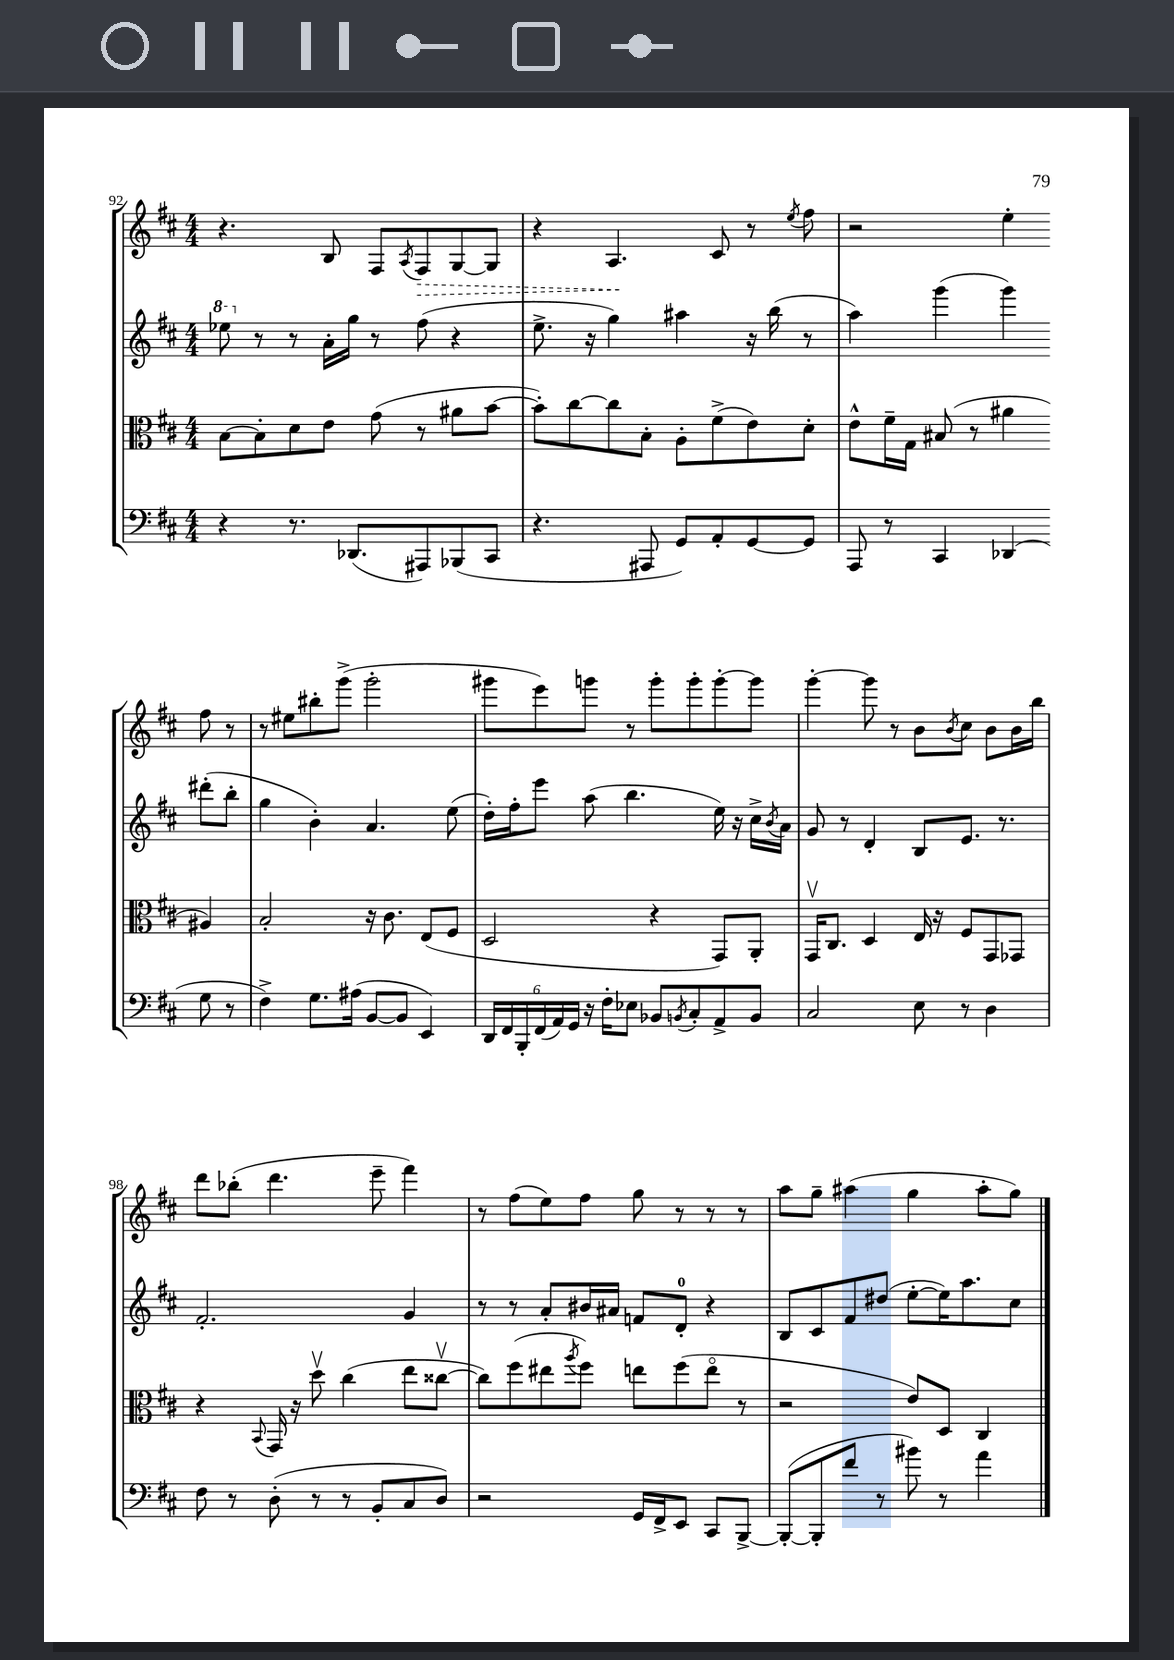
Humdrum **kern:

**kern	**kern	**kern	**kern
*staff4	*staff3	*staff2	*staff1
*clefF4	*clefC3	*clefG2	*clefG2
*k[f#c#]	*k[f#c#]	*k[f#c#]	*k[f#c#]
*M4/4	*M4/4	*M4/4	*M4/4
4r	[8B	8eee-	4.r
.	8B']	8r	.
8.r	8d	8r	.
.	8e	16a'	8B
(8.DD-	.	16gg	.
.	(8g	8r	8F#
.	.	.	8qA
8AAA#)	8r	(8ff#	8F#
(8BBB-	8a#	4r	[8G
8CC#	[8b	.	8G]
=	=	=	=
4.r	8b'])	8.ee^	4r
.	[8cc#	.	.
.	.	16r	.
.	8cc#]	4gg)	4.A
8AAA#	8B'	.	.
8GG)	8A'	4aa#	.
8AA'	(8f#^	.	8c#
[8GG	8e)	16r	8r
.	.	(16bb	.
.	.	.	8qee
8GG]	8d'	8r	8ff#
=	=	=	=
8AAA	8e^^	4aa)	2r
8r	16f#~	.	.
.	16G	.	.
4CC#	(8B#	(4ggg	.
.	8r	.	.
(4DD-	4a#	4ggg)	4ee'
8G	4A#)	(8ddd#'	8ff#
8r	.	8bb'	8r
=	=	=	=
4F#^)	2B'	4gg	8r
.	.	.	8ee#
8.G	.	4b')	8bb#'
.	.	.	(8ggg^
(16A#	.	.	.
[8BB	16r	4.a	2ggg'
.	8.c#	.	.
8BB]	.	.	.
4EE)	(8E	.	.
.	8F#	(8ee	.
=	=	=	=
24DD	2D	16dd')	8ggg#
24FF#	.	.	.
.	.	16ff#'	.
24BBB'	.	.	.
(24FF#	.	8eee	8eee)
24AA)	.	.	.
24GG	.	.	.
16r	.	(8aa	8ggg
16F#'	.	.	.
8E-	.	4.bb	8r
8BB-	4r	.	8ggg'
8qBB	.	.	.
8C#'	.	.	8ggg'
8AA^	8GG)	16ee)	[8ggg'
.	.	16r	.
8BB	8AA'	16cc#^	8ggg]
.	.	8qb	.
.	.	16a	.
=	=	=	=
2C#	16GGv	8g	[4ggg'
.	8.C#	.	.
.	.	8r	.
.	4D	4d'	8ggg]
.	.	.	8r
8E	16E	8B	8b
.	16r	.	.
.	.	.	8qb
8r	8F#	8.e	8cc#
4D	8GG	.	8b
.	.	8.r	.
.	8GG-	.	16b
.	.	.	16bb
=	=	=	=
8F#	4r	2.f#'	8ddd
8r	.	.	(8bb-'
.	8qqBB	.	.
(8D'	16GG	.	4.ddd
.	16r	.	.
8r	8ddv	.	.
8r	(4cc#	.	.
8BB'	.	.	8eee~
8C#	8ee	4g	4fff#)
8D)	[8cc##v	.	.
=	=	=	=
2r	8cc##])	8r	8r
.	(8ff#	8r	(8ff#
.	8ee#	8a'	8ee)
.	8qaa	.	.
.	8ff#)	16b#	8ff#
.	.	16a#	.
16GG	8ee	8f	8gg
16FF#^	.	.	.
8EE	(8ff#	8d'	8r
8CC#	8eeo	4r	8r
[8BBB^	8r	.	8r
=	=	=	=
(8BBB'_	2r	8B	8aa
8BBB']	.	8c#	8gg~
8f#	.	8f#	(4aa#
8r	.	(8dd#	.
8b#)	8e)	[8ee'	4gg
8r	8D	16ee])	.
.	.	8.aa	.
4a	4C#	.	8aa#'
.	.	8cc#	8gg)
==	==	==	==
*-	*-	*-	*-
